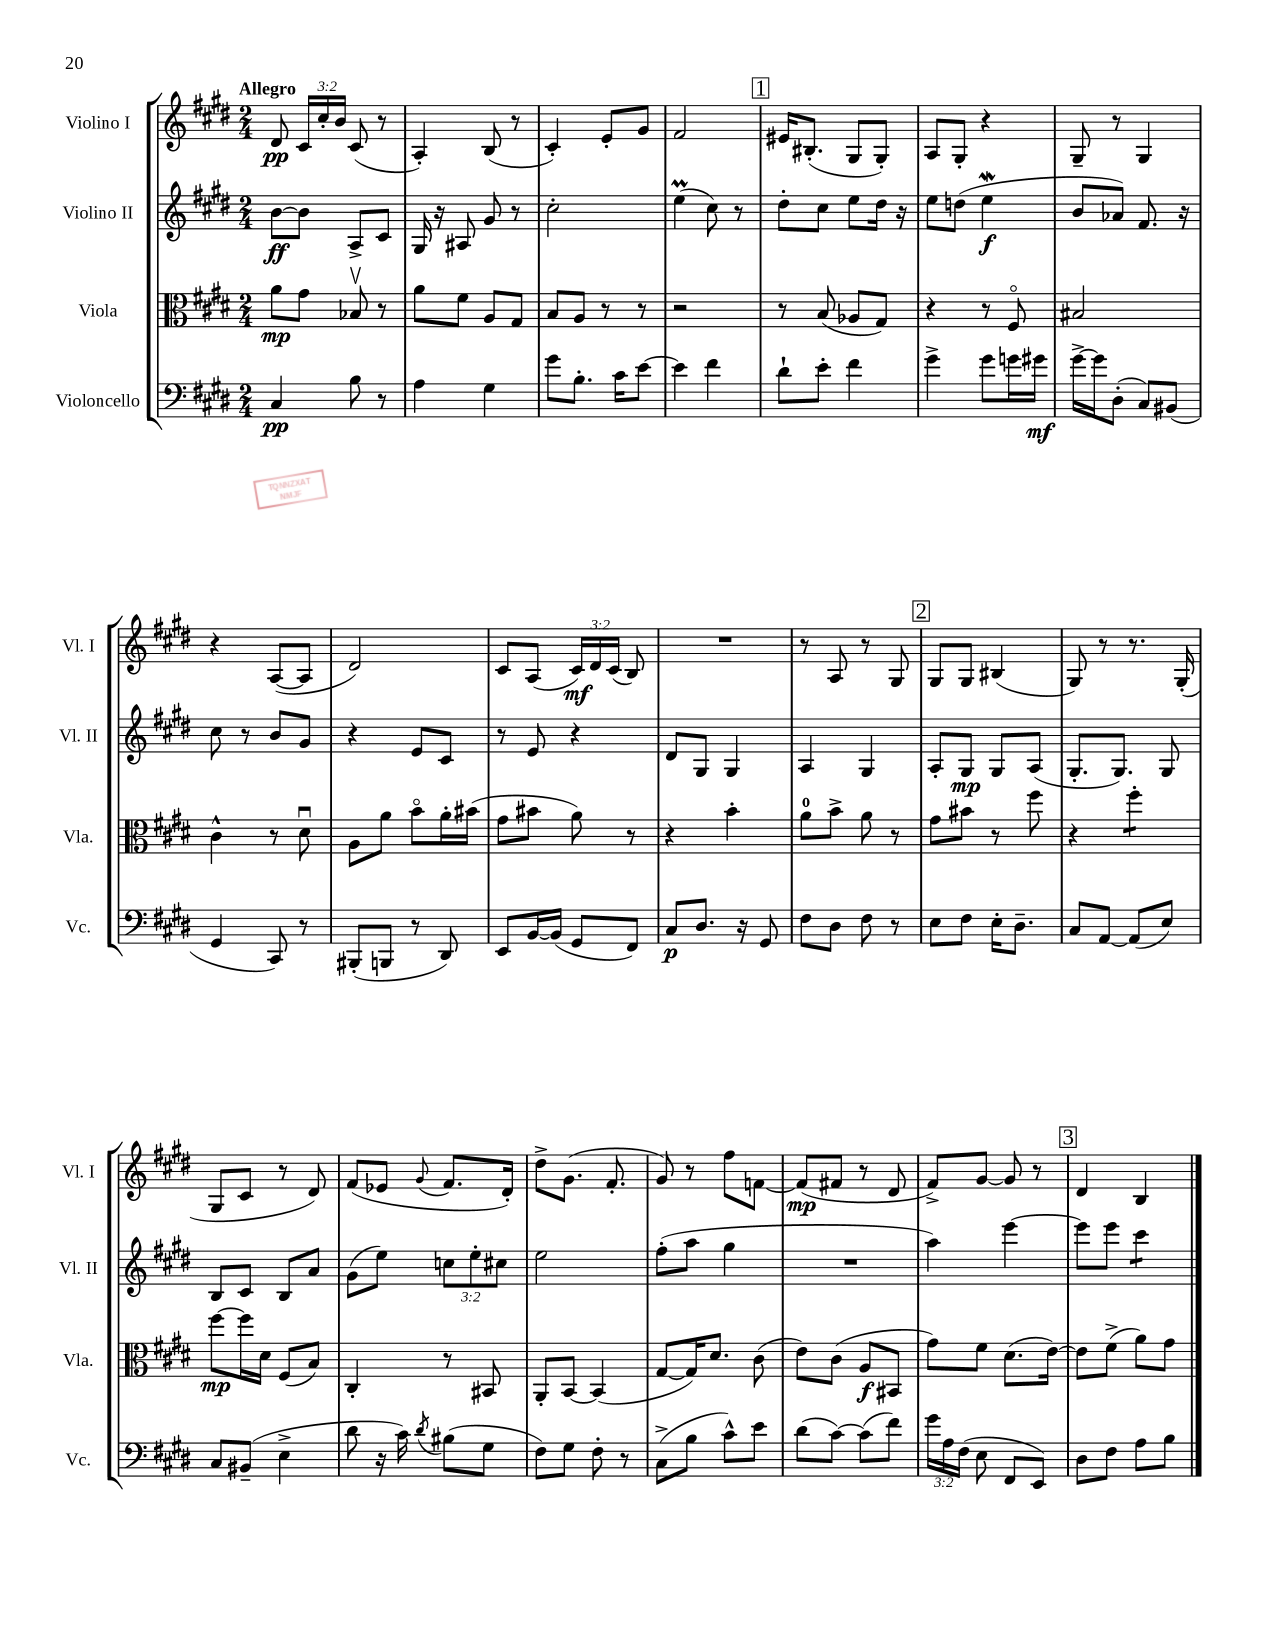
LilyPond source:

<<
\new StaffGroup <<
\new Staff = "s0" \with { instrumentName = "Violino I" shortInstrumentName = "Vl. I" } {
    \clef treble \key e \major \numericTimeSignature \time 2/4 \override Staff.TupletNumber.text = #tuplet-number::calc-fraction-text \tempo "Allegro"
    \autoBeamOff dis'8\pp \tuplet 3/2 { cis'16[ cis''16-. b'16] } cis'8( r8 |
    a4-.) b8( r8 |
    cis'4-.) e'8[-. gis'8] |
    fis'2 |
    \mark \markup { \box "1" } eis'16[ bis8.]-.( gis8[ gis8]-.) |
    a8[ gis8]-. r4 |
    gis8-- r8 gis4 |
    r4 a8[~( a8] |
    dis'2) |
    cis'8[ a8]( \tuplet 3/2 { cis'16[\mf) dis'16 cis'16]( } b8) |
    R2 |
    r8 a8 r8 gis8 |
    \mark \markup { \box "2" } gis8[ gis8] bis4( |
    gis8) r8 r8. gis16-.( |
    gis8[ cis'8] r8 dis'8) |
    fis'8[( ees'8] \appoggiatura { gis'8 } fis'8.[ dis'16]-.) |
    dis''8[-> gis'8.]( fis'8.-. |
    gis'8) r8 fis''8[ f'8]~ |
    f'8[\mp( fis'8] r8 dis'8 |
    fis'8[->) gis'8]~ gis'8 r8 |
    \mark \markup { \box "3" } dis'4 b4 \bar "|." |
}
\new Staff = "s1" \with { instrumentName = "Violino II" shortInstrumentName = "Vl. II" } {
    \clef treble \key e \major \numericTimeSignature \time 2/4 \override Staff.TupletNumber.text = #tuplet-number::calc-fraction-text
    \autoBeamOff b'8[~\ff b'8] a8[-> cis'8] |
    gis16 r16 ais8 gis'8 r8 |
    cis''2-. |
    e''4\prall( cis''8) r8 |
    \mark \markup { \box "1" } dis''8[-. cis''8] e''8[ dis''16] r16 |
    e''8[ d''8]( e''4\mordent\f |
    b'8[ aes'8]) fis'8. r16 |
    cis''8 r8 b'8[ gis'8] |
    r4 e'8[ cis'8] |
    r8 e'8 r4 |
    dis'8[ gis8] gis4 |
    a4 gis4 |
    \mark \markup { \box "2" } a8[-. gis8]\mp gis8[ a8]( |
    gis8.[-. gis8.]) gis8 |
    b8[ cis'8] b8[ a'8] |
    gis'8[( e''8]) \tuplet 3/2 { c''8[ e''8-. cis''8] } |
    e''2 |
    fis''8[-.( a''8] gis''4 |
    R2 |
    a''4) e'''4~ |
    \mark \markup { \box "3" } e'''8[ e'''8] cis'''4:8 \bar "|." |
}
\new Staff = "s2" \with { instrumentName = "Viola" shortInstrumentName = "Vla." } {
    \clef alto \key e \major \numericTimeSignature \time 2/4
    \autoBeamOff a'8[\mp gis'8] bes8\upbow r8 |
    a'8[ fis'8] a8[ gis8] |
    b8[ a8] r8 r8 |
    r2 |
    \mark \markup { \box "1" } r8 b8( aes8[ gis8]) |
    r4 r8 fis8\flageolet |
    bis2 |
    cis'4-^ r8 dis'8\downbow |
    a8[ a'8] b'8[\flageolet a'16-. bis'16]( |
    gis'8[ bis'8] a'8) r8 |
    r4 b'4-. |
    a'8[-0 b'8]-> a'8 r8 |
    \mark \markup { \box "2" } gis'8[ bis'8] r8 fis''8 |
    r4 fis''4:8-. |
    fis''8[~\mp fis''16 dis'16] fis8[( b8]) |
    cis4-. r8 bis,8 |
    a,8[-. b,8]~ b,4( |
    gis8[~ gis16) dis'8.] cis'8( |
    e'8[) cis'8]( a8[\f bis,8] |
    gis'8[) fis'8] dis'8.[( e'16]~) |
    \mark \markup { \box "3" } e'8[ fis'8]->( a'8[) gis'8] \bar "|." |
}
\new Staff = "s3" \with { instrumentName = "Violoncello" shortInstrumentName = "Vc." } {
    \clef bass \key e \major \numericTimeSignature \time 2/4 \override Staff.TupletNumber.text = #tuplet-number::calc-fraction-text
    \autoBeamOff cis4\pp b8 r8 |
    a4 gis4 |
    gis'8[ b8.]-. cis'16[ e'8]~ |
    e'4 fis'4 |
    \mark \markup { \box "1" } dis'8[-! e'8]-. fis'4 |
    gis'4-> gis'8[ g'16 gis'16]\mf |
    gis'16[~-> gis'16 dis8]-.( cis8[) bis,8]( |
    gis,4 cis,8) r8 |
    bis,,8[-.( b,,8] r8 dis,8) |
    e,8[ b,16~ b,16]( gis,8[ fis,8]) |
    cis8[\p dis8.] r16 gis,8 |
    fis8[ dis8] fis8 r8 |
    \mark \markup { \box "2" } e8[ fis8] e16[-. dis8.]-- |
    cis8[ a,8]~ a,8[( e8]) |
    cis8[ bis,8]--( e4-> |
    dis'8 r16 cis'16) \acciaccatura { dis'8 } bis8[( gis8] |
    fis8[) gis8] fis8-. r8 |
    cis8[->( b8] cis'8[-^) e'8] |
    dis'8[( cis'8]~) cis'8[( fis'8]) |
    \tuplet 3/2 { gis'16[ a16 fis16]( } e8 fis,8[ e,8]) |
    \mark \markup { \box "3" } dis8[ fis8] a8[ b8] \bar "|." |
}
>>
>>
\layout { \context { \Score \remove "Bar_number_engraver" } }
